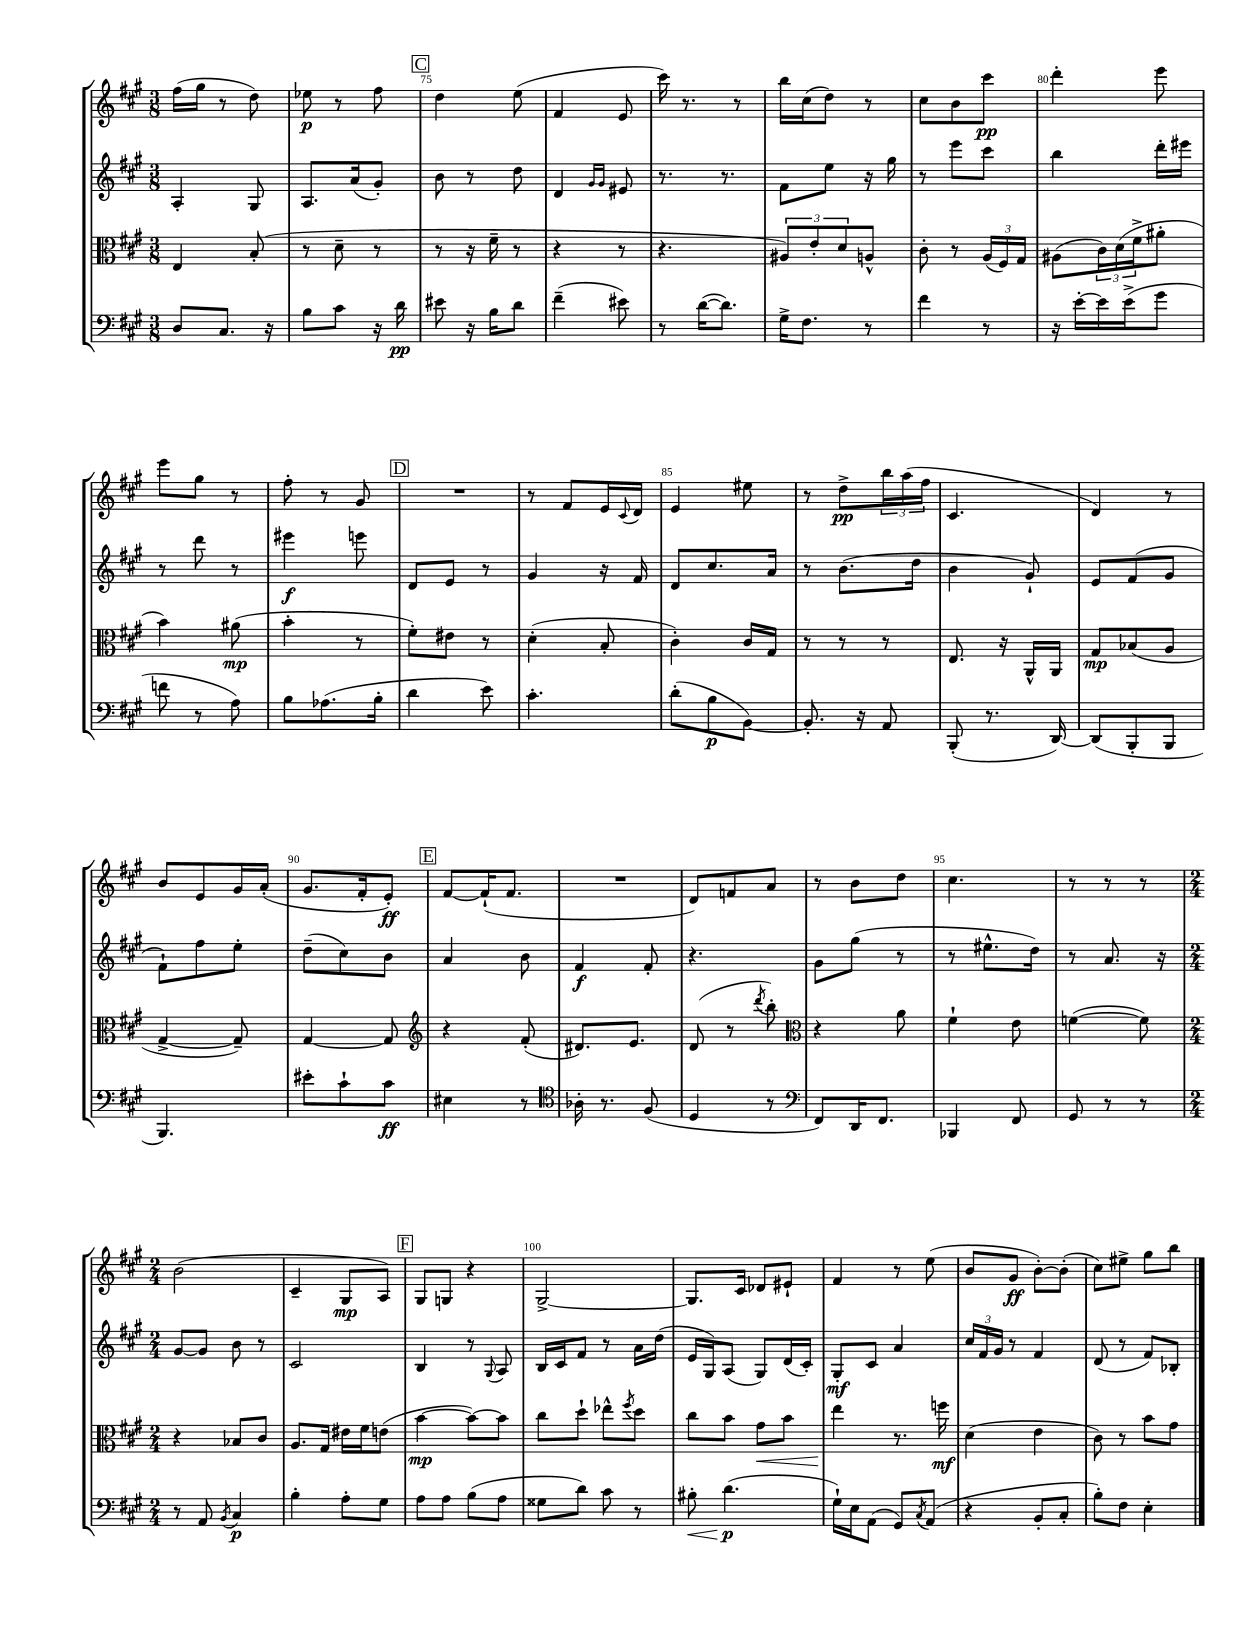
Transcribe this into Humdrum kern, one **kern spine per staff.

**kern	**dynam	**kern	**dynam	**kern	**dynam	**kern	**dynam
*part4	*part4	*part3	*part3	*part2	*part2	*part1	*part1
*staff4	*staff4	*staff3	*staff3	*staff2	*staff2	*staff1	*staff1
*clefF4	*	*clefC3	*	*clefG2	*	*clefG2	*
*k[f#c#g#]	*	*k[f#c#g#]	*	*k[f#c#g#]	*	*k[f#c#g#]	*
*M3/8	*	*M3/8	*	*M3/8	*	*M3/8	*
=73	=73	=73	=73	=73	=73	=73	=73
8D/L	.	4E/	.	4A'/	.	(16ff#\LL	.
.	.	.	.	.	.	16gg#\JJ	.
8.C#/J	.	.	.	.	.	8r	.
.	.	(8B'/	.	8G#/	.	8dd\)	.
16r	.	.	.	.	.	.	.
=74	=74	=74	=74	=74	=74	=74	=74
8B\L	.	8r	.	8.A/L	.	8ee-X\	p
8c#\J	.	8d~\	.	.	.	8r	.
.	.	.	.	(16a/k	.	.	.
16r	.	8r	.	8g#'/J)	.	8ff#\	.
16d\	pp	.	.	.	.	.	.
!!LO:REH:place=s1:t=C
=75	=75	=75	=75	=75	=75	=75	=75
8e#X\	.	8r	.	8b\	.	4dd\	.
16r	.	16r	.	8r	.	.	.
16B\KL	.	16f#~\	.	.	.	.	.
8d\J	.	8r	.	8dd\	.	(8ee\	.
=76	=76	=76	=76	=76	=76	=76	=76
(4f#~\	.	4r	.	4d/	.	4f#/	.
.	.	.	.	16qqg#/LL	.	.	.
.	.	.	.	16qqg#/JJ	.	.	.
8e#X\)	.	8r	.	8e#X/	.	8e/	.
=77	=77	=77	=77	=77	=77	=77	=77
8r	.	4.r	.	8.r	.	16ccc#\)	.
.	.	.	.	.	.	8.r	.
([16d\KL	.	.	.	.	.	.	.
8.d\J])	.	.	.	8.r	.	.	.
.	.	.	.	.	.	8r	.
=78	=78	=78	=78	=78	=78	=78	=78
16G#^\KL	.	12A#X/L)	.	8f#\L	.	16bb\LL	.
8.F#\J	.	.	.	.	.	(16cc#\J	.
.	.	12e'/	.	.	.	.	.
.	.	.	.	8ee\J	.	8dd\J)	.
.	.	12d/	.	.	.	.	.
8r	.	8An^^/J	.	16r	.	8r	.
.	.	.	.	16gg#\	.	.	.
=79	=79	=79	=79	=79	=79	=79	=79
4f#\	.	8c#'\	.	8r	.	8cc#\L	.
.	.	8r	.	8eee\L	.	8b\	.
8r	.	(24A/LL	.	8ccc#\J	.	8ccc#\J	pp
.	.	24F#/)	.	.	.	.	.
.	.	24G#/JJ	.	.	.	.	.
=80	=80	=80	=80	=80	=80	=80	=80
16r	.	(8A#X\L	.	4bb\	.	4ddd'\	.
[16e'\LL	.	.	.	.	.	.	.
16e\]	.	24c#\L)	.	.	.	.	.
.	.	(24d\	.	.	.	.	.
(16e^\J	.	.	.	.	.	.	.
.	.	24f#^\J	.	.	.	.	.
8g#\J	.	8a#X'\J	.	16ddd'\LL	.	8eee\	.
.	.	.	.	16eee#X\JJ	.	.	.
!!LO:LB:g=z
=81	=81	=81	=81	=81	=81	=81	=81
8fn\	.	4b\)	.	8r	.	8eee\L	.
8r	.	.	.	8ddd\	.	8gg#\J	.
8A\)	.	(8a#X\	mp	8r	.	8r	.
=82	=82	=82	=82	=82	=82	=82	=82
8B\L	.	4b'\	.	4eee#X\	f	8ff#'\	.
(8.A-X\	.	.	.	.	.	8r	.
.	.	8r	.	8eeen\	.	8g#/	.
16B'\Jk	.	.	.	.	.	.	.
!!LO:REH:place=s1:t=D
=83	=83	=83	=83	=83	=83	=83	=83
4d\	.	8f#'\L)	.	8d/L	.	4.r	.
.	.	8e#X\J	.	8e/J	.	.	.
8e\)	.	8r	.	8r	.	.	.
=84	=84	=84	=84	=84	=84	=84	=84
4.c#'\	.	(4d'\	.	4g#/	.	8r	.
.	.	.	.	.	.	8f#/L	.
.	.	8B'/	.	16r	.	16e/L	.
.	.	.	.	.	.	8qqc#/	.
.	.	.	.	16f#/	.	16d/JJ	.
=85	=85	=85	=85	=85	=85	=85	=85
(8d'\L	.	4c#'\)	.	8d/L	.	4e/	.
8B\	p	.	.	8.cc#/	.	.	.
[8BB\J)	.	16c#/LL	.	.	.	8ee#X\	.
.	.	16G#/JJ	.	16a/Jk	.	.	.
=86	=86	=86	=86	=86	=86	=86	=86
8.BB'/]	.	8r	.	8r	.	8r	.
.	.	8r	.	(8.b\L	.	8dd^\L	pp
16r	.	.	.	.	.	.	.
8AA/	.	8r	.	.	.	24bb\L	.
.	.	.	.	.	.	(24aa\	.
.	.	.	.	16dd\Jk	.	.	.
.	.	.	.	.	.	24ff#\JJ	.
=87	=87	=87	=87	=87	=87	=87	=87
(8BBB'/	.	8.E/	.	4b\	.	4.c#/	.
8.r	.	.	.	.	.	.	.
.	.	16r	.	.	.	.	.
.	.	16AA^^/LL	.	8g#`/)	.	.	.
[16DD/)	.	16AA/JJ	.	.	.	.	.
=88	=88	=88	=88	=88	=88	=88	=88
(8DD/L]	.	8G#/L	mp	8e/L	.	4d/)	.
8BBB'/	.	(8B-X/	.	(8f#/	.	.	.
8BBB/J	.	8A/J	.	8g#/J	.	8r	.
!!LO:LB:g=z
=89	=89	=89	=89	=89	=89	=89	=89
4.BBB/)	.	[4G#^/	.	8f#`\L)	.	8b/L	.
.	.	.	.	8ff#\	.	8e/	.
.	.	8G#~/])	.	8ee'\J	.	16g#/L	.
.	.	.	.	.	.	(16a'/JJ	.
=90	=90	=90	=90	=90	=90	=90	=90
8e#X'\L	.	[4G#/	.	(8dd~\L	.	8.g#/L	.
8c#`\	.	.	.	8cc#\)	.	.	.
.	.	.	.	.	.	16f#'/k	.
8c#\J	ff	8G#/]	.	8b\J	.	8e'/J)	ff
!!LO:REH:place=s1:t=E
=91	=91	=91	=91	=91	=91	=91	=91
*	*	*clefG2	*	*	*	*	*
4E#X\	.	4r	.	4a/	.	[8f#/L	.
.	.	.	.	.	.	(16f#`/K]	.
.	.	.	.	.	.	8.f#/J	.
8r	.	(8f#'/	.	8b\	.	.	.
=92	=92	=92	=92	=92	=92	=92	=92
*clefC4	*	*	*	*	*	*	*
16A-X'\	.	8.d#X/L)	.	4f#/	f	4.r	.
8.r	.	.	.	.	.	.	.
.	.	8.e/J	.	.	.	.	.
(8F#/	.	.	.	8f#'/	.	.	.
=93	=93	=93	=93	=93	=93	=93	=93
4D/	.	(8d/	.	4.r	.	8d/L)	.
.	.	8r	.	.	.	8fn/	.
.	.	8qddd/	.	.	.	.	.
8r	.	8bb'\)	.	.	.	8a/J	.
=94	=94	=94	=94	=94	=94	=94	=94
*clefF4	*	*clefC3	*	*	*	*	*
8FF#/L)	.	4r	.	8g#\L	.	8r	.
16DD/K	.	.	.	(8gg#\J	.	8b\L	.
8.FF#/J	.	.	.	.	.	.	.
.	.	8a\	.	8r	.	8dd\J	.
=95	=95	=95	=95	=95	=95	=95	=95
4BBB-X/	.	4f#`\	.	8r	.	4.cc#\	.
.	.	.	.	8.ee#X^^\L	.	.	.
8FF#/	.	8e\	.	.	.	.	.
.	.	.	.	16dd\Jk)	.	.	.
=96	=96	=96	=96	=96	=96	=96	=96
8GG#/	.	([4fn\	.	8r	.	8r	.
8r	.	.	.	8.a/	.	8r	.
8r	.	8f\])	.	.	.	8r	.
.	.	.	.	16r	.	.	.
!!LO:LB:g=z
=97	=97	=97	=97	=97	=97	=97	=97
*M2/4	*	*M2/4	*	*M2/4	*	*M2/4	*
8r	.	4r	.	[8g#/L	.	(2b\	.
8AA/	.	.	.	8g#/J]	.	.	.
8qBB/	.	.	.	.	.	.	.
4C#/	p	8B-X/L	.	8b\	.	.	.
.	.	8c#/J	.	8r	.	.	.
=98	=98	=98	=98	=98	=98	=98	=98
4B'\	.	8.A/L	.	2c#/	.	4c#~/	.
.	.	16G#/Jk	.	.	.	.	.
8A'\L	.	16e#X\LL	.	.	.	8G#/L	mp
.	.	16f#\J	.	.	.	.	.
8G#\J	.	(8en\J	.	.	.	8A/J)	.
!!LO:REH:place=s1:t=F
=99	=99	=99	=99	=99	=99	=99	=99
8A\L	.	[4b\	mp	4B/	.	8G#/L	.
8A\J	.	.	.	.	.	8Gn/J	.
(8B\L	.	8b\L_)	.	8r	.	4r	.
.	.	.	.	8qqG#/	.	.	.
8A\J	.	8b\J]	.	8A/	.	.	.
=100	=100	=100	=100	=100	=100	=100	=100
8G##X\L	.	8cc#\L	.	16B/LL	.	[2G#^/	.
.	.	.	.	16c#/J	.	.	.
8d\J)	.	8dd`\J	.	8f#/J	.	.	.
8c#\	.	8ee-X^^\L	.	8r	.	.	.
.	.	8qff#/	.	.	.	.	.
8r	.	8dd\J	.	16a\LL	.	.	.
.	.	.	.	(16dd\JJ	.	.	.
=101	=101	=101	=101	=101	=101	=101	=101
!	!LO:HP:b	!	!	!	!	!	!
8B#X'\	<	8cc#\L	.	16e/LL	.	8.G#/L]	.
.	.	.	.	16G#/J)	.	.	.
(4.d\	p	8b\J	.	(8A/J	.	.	.
.	.	.	.	.	.	16c#/Jk	.
!	!	!	!LO:HP:b	!	!	!	!
.	.	8g#\L	<	8G#/L)	.	8d-X/L	.
.	.	8b\J	.	(16d/L	.	8e#X`/J	.
.	.	.	.	16c#'/JJ)	.	.	.
.	[	.	.	.	.	.	.
=102	=102	=102	=102	=102	=102	=102	=102
16G#`\LL)	.	4ee\	.	8G#'/L	mf	4f#/	.
16E\J	.	.	.	.	.	.	.
(8AA\J	.	.	.	8c#/J	.	.	.
8GG#/L)	.	8.r	[	4a/	.	8r	.
8qC#/	.	.	.	.	.	.	.
(8AA/J	.	.	.	.	.	(8ee\	.
.	.	16ffn\	mf	.	.	.	.
=103	=103	=103	=103	=103	=103	=103	=103
4r	.	(4d\	.	24cc#/LL	.	8b/L	.
.	.	.	.	24f#/	.	.	.
.	.	.	.	24g#/JJ	.	.	.
.	.	.	.	8r	.	8g#/J	ff
8BB'/L	.	4e\	.	4f#/	.	[8b'\L)	.
8C#'/J	.	.	.	.	.	(8b'\J]	.
=104	=104	=104	=104	=104	=104	=104	=104
8B'\L)	.	8c#\)	.	(8d/	.	8cc#\L)	.
8F#\J	.	8r	.	8r	.	8ee#X^\J	.
4E'\	.	8b\L	.	8f#/L)	.	8gg#\L	.
.	.	8g#\J	.	8B-X'/J	.	8bb\J	.
==	==	==	==	==	==	==	==
*-	*-	*-	*-	*-	*-	*-	*-
